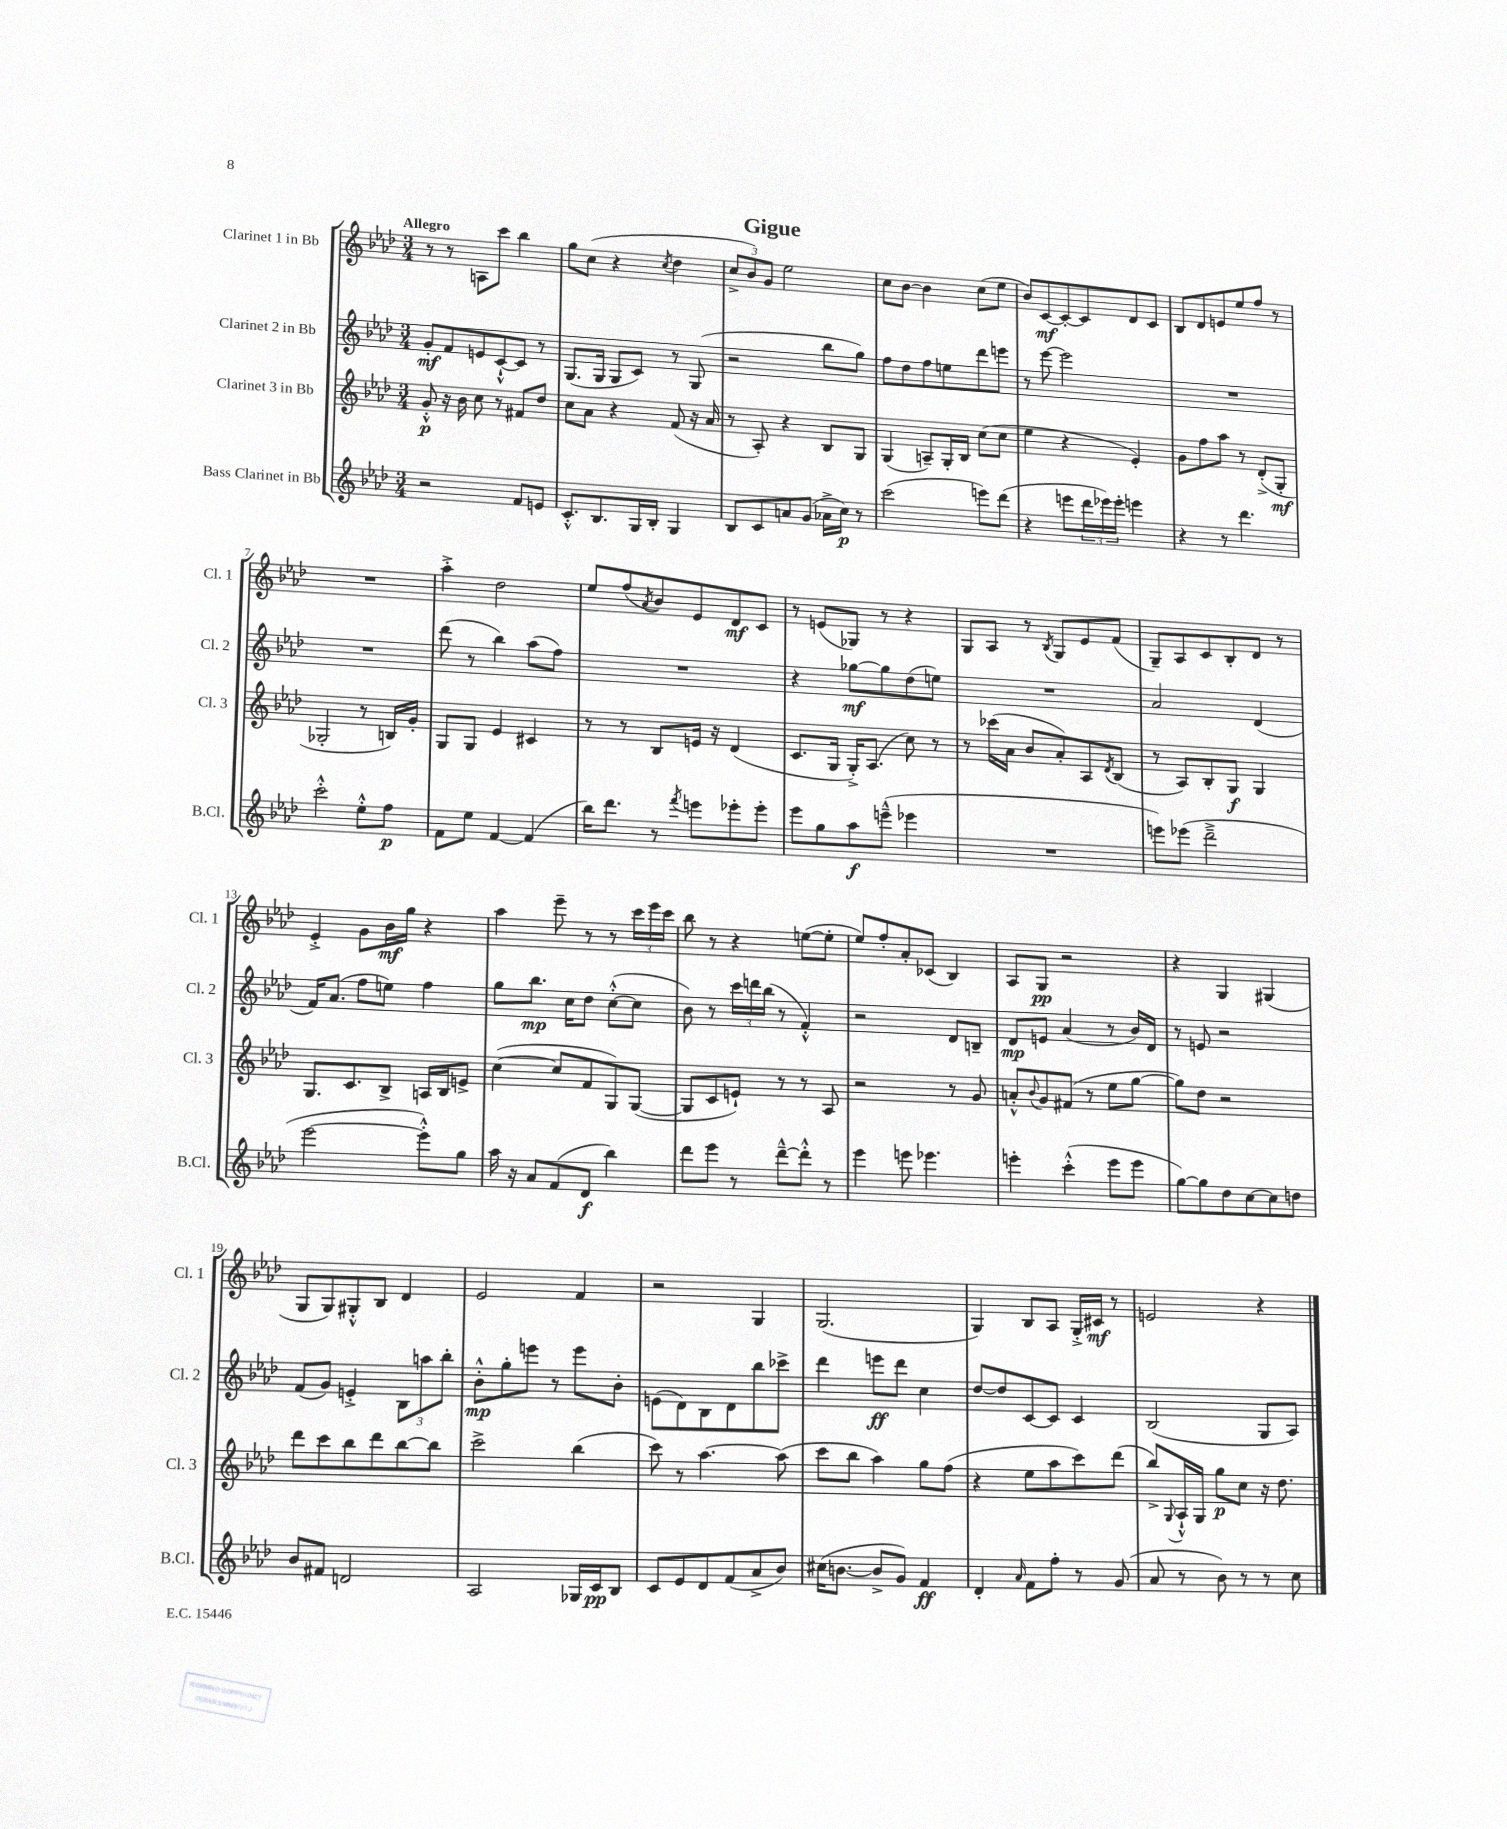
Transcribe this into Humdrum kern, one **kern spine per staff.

**kern	**kern	**kern	**kern
*staff4	*staff3	*staff2	*staff1
*clefG2	*clefG2	*clefG2	*clefG2
*k[b-e-a-d-]	*k[b-e-a-d-]	*k[b-e-a-d-]	*k[b-e-a-d-]
*M3/4	*M3/4	*M3/4	*M3/4
2r	8g'^^/	8g'/L	8r
.	16r	8f/	8r
.	16b-\	.	.
.	8cc\	8e/	8A\L
.	8r	[8c`^^/	8ccc\J
8f/L	8f#/L	8c/]J	4bb-\
8e/J	8dd-/J	8r	.
=	=	=	=
8.c'^^/L	8cc\L	(8.G/L	8gg\L
.	8a-\J	.	(8cc\J
8.B-/	.	16G/Jk	.
.	4r	8G/L	4r
16G/L	.	8c/J)	.
16B-'/JJ	.	.	.
.	.	.	8qcc/
4G/	(8f/	8r	4dd-\
.	16r	(8G/	.
.	16a-/	.	.
=	=	=	=
8B-/L	8r	2r	12cc^/L
.	.	.	12b-/)
8c/	8A-'/)	.	.
.	.	.	12g/J
8a/	4r	.	2ee-\
(8g/J	.	.	.
16a-^\LL	8B-/L	8bb-\L	.
16cc\JJ)	.	.	.
8r	8G/J	8gg\J)	.
=	=	=	=
(2ccc\	(4G/	8ff\L	8cc\L
.	.	8dd-\	[8b-\J
.	8A~/L)	8ff\	4b-\]
.	16G'/L	8ee\	.
.	16B-/JJ	.	.
8eee\L)	(8cc\L	8ddd-\	(8cc\L
(8ddd-\J	8cc\J	8eee\J	8ee-\J
=	=	=	=
4r	4ee-\	8r	8b-/L)
.	.	[8eee-\	[8c/
8eee\L	4r	2eee-\]	8c'/_
24ddd-\L	.	.	8c/]
24eee-\)	.	.	.
24eee-'\JJ	.	.	.
4eee\	4e-'/)	.	8d-/
.	.	.	8c/J
=	=	=	=
4r	8g\L	2.r	8B-/L
.	8ff\	.	8d-/
8r	8aa-\J	.	8e/
4.ddd-\	8r	.	8ee-/
.	(8d-'^/L	.	8ff/J
.	8G'/J	.	8r
=	=	=	=
2ccc'^^\	2G-'/	2.r	2.r
8ee-'^^\L	8r	.	.
8ff\J	16B/LL)	.	.
.	16g'/JJ	.	.
=	=	=	=
8f\L	8G/L	(8ddd-\	4aa-'^\
8ee-\J	8G/J	8r	.
[4f/	4e-/	4bb-\)	2dd-\
(4f/]	4c#/	(8aa-\L	.
.	.	8ff\J)	.
=	=	=	=
16bb-\LK)	8r	2.r	8ee-/L
8.ddd-\J	.	.	.
.	8r	.	(8ff/
.	.	.	8qa-/
8r	8B-/L	.	8b-/)
8qfff/	.	.	.
8eee\L	16e/Jk	.	8e-/
.	16r	.	.
8eee-'\	(4d-/	.	8d-/
8eee-'\J	.	.	8c/J
=	=	=	=
8eee-\L	8.c/L	4r	8r
8gg\	.	.	(8e/L
.	16G/Jk	.	.
8aa-\	16G'^/LK)	[8gg-\L	8G-/J)
.	(8.A-/J	.	.
(8eee~^^\J	.	8gg-\]	8r
4eee-\	8cc\)	(8dd-\	4r
.	8r	8ee\J)	.
=	=	=	=
2.r	8r	2.r	8G/L
.	(16ccc-\LL	.	8A-/J
.	16a-\JJ	.	.
.	8b-/L	.	8r
.	.	.	8qB-/
.	8a-'/)	.	8G/L
.	8A-/	.	8e-/
.	8qd-/	.	.
.	(8B-/J	.	(8f/J
=	=	=	=
8eee\L)	8r	2a-/	8G~/L)
(8eee-\J	8A-/L)	.	8A-/
2ddd-~^\	8B-'/	.	8c/
.	8G/J	.	8B-'/
.	4G/	(4d-/	8d-/J
.	.	.	8r
=	=	=	=
[2eee-\	8.G/L	16f/LK)	4e-'^/
.	.	(8.a-/J	.
.	8.c/	.	.
.	.	8ff\L	8g\L
.	8B-^/J	8ee\J)	16b-\L
.	.	.	16gg\JJ
8eee-'^^\]L)	16A/LL	4ff\	4r
.	16B-/J	.	.
8gg\J	8e^/J	.	.
=	=	=	=
16aa-\	([4cc\	8gg\L	4aa-\
16r	.	.	.
8a-/L	.	8.bb-\J	.
(8f/	8cc/]L	.	8eee-~\
.	.	16cc\LK	.
8d-/J	8f/	8dd-\J	8r
4bb-\)	8G/)	([8cc'^^\L	8r
.	([8G/J	8cc\]J	24ccc\LL
.	.	.	24eee-\
.	.	.	24ccc\JJ
=	=	=	=
8ddd-\L	8G/]L	8b-\)	8bb-\
8eee-\J	8c/	8r	8r
8r	8e`/J)	24ccc\LL	4r
.	.	24ddd\	.
.	.	(24bb-\JJ	.
[8ddd-~^^\L	8r	8r	.
8ddd-'^^\]J	8r	4f'^^/)	([8ee\L
8r	8A-/	.	8ee'\]J
=	=	=	=
4eee-\	2r	2r	8ee-/L)
.	.	.	8ff'/
8eee\	.	.	8a-'/
4.eee-\	.	.	(8c-/J
.	8r	8d-/L	4B-/)
.	8g/	8B~/J	.
=	=	=	=
4eee'\	8a'^^/L	8d-/L	8A-/L
.	8qqb-/	.	.
.	8g/	8e/J	8G/J
(4ccc'^^\	(8f#/J	(4a-/	2r
.	8r	.	.
8eee\L	8ee-\L	8r	.
8eee\J	[8gg\J	16b-/LL)	.
.	.	16d-/JJ	.
=	=	=	=
[8gg\L)	8gg\]L)	8r	4r
8gg\]	8dd-\J	8e/	.
8dd-\	2r	2r	4G/
[8cc\	.	.	.
8cc\]	.	.	(4G#/
8dd\J	.	.	.
=	=	=	=
8b-/L	8ddd-\L	(8f/L	8G/L
8f#/J	8ccc\	8g/J)	8G/)
2d/	8bb-\	4e'^/	8G#'^^/
.	8ddd-\	.	8B-/J
.	[8bb-\	12B-\L	4d-/
.	.	12aa\	.
.	8bb-\]J	.	.
.	.	12bb-'\J	.
=	=	=	=
2A-/	2ccc^\	8b-'^^\L	2e-/
.	.	8gg'\	.
.	.	8eee\J	.
.	.	8r	.
16G-/LL	(4bb-\	8eee\L	4f/
16c/J	.	.	.
8B-/J	.	8b-'\J	.
=	=	=	=
8c/L	8ccc\)	(8e\L	2r
8e-/	8r	8d-\)	.
8d-/	[4.aa-\	8B-\	.
(8f/	.	8d-\	.
8a-^/	.	8bb-\	4G/
8b-/J)	(8aa-\]	8ccc-^\J	.
=	=	=	=
(16cc#\LK	8ccc\L	4ddd-\	(2.G/
[8.b\J	.	.	.
.	8bb-\J	.	.
8b^/]L	4aa-\)	8eee\L	.
8g/J)	.	8ddd-\J	.
4f/	8gg\L	4cc\	.
.	(8ff\J	.	.
=	=	=	=
4d-'/	4r	[8dd-/L	4G/)
.	.	8dd-/]	.
16qqa-/	.	.	.
8f\L	8ee-\L	[8c/	8B-/L
8ff'\J	8aa-\	8c/]J	8A-/J
8r	8ccc\)	4c/	16G'^/LL
.	.	.	16c#/JJ
(8g/	(8ddd-\J	.	8r
=	=	=	=
8a-/	8bb-^/L)	(2B-/	2e/
.	8qqG/	.	.
8r	16A-`^^/L	.	.
.	16G/JJ	.	.
8b-\)	8gg\L	.	.
8r	8cc\J	.	.
8r	16r	8G/L	4r
.	8.dd-\	.	.
8cc\	.	8A-/J)	.
==	==	==	==
*-	*-	*-	*-
